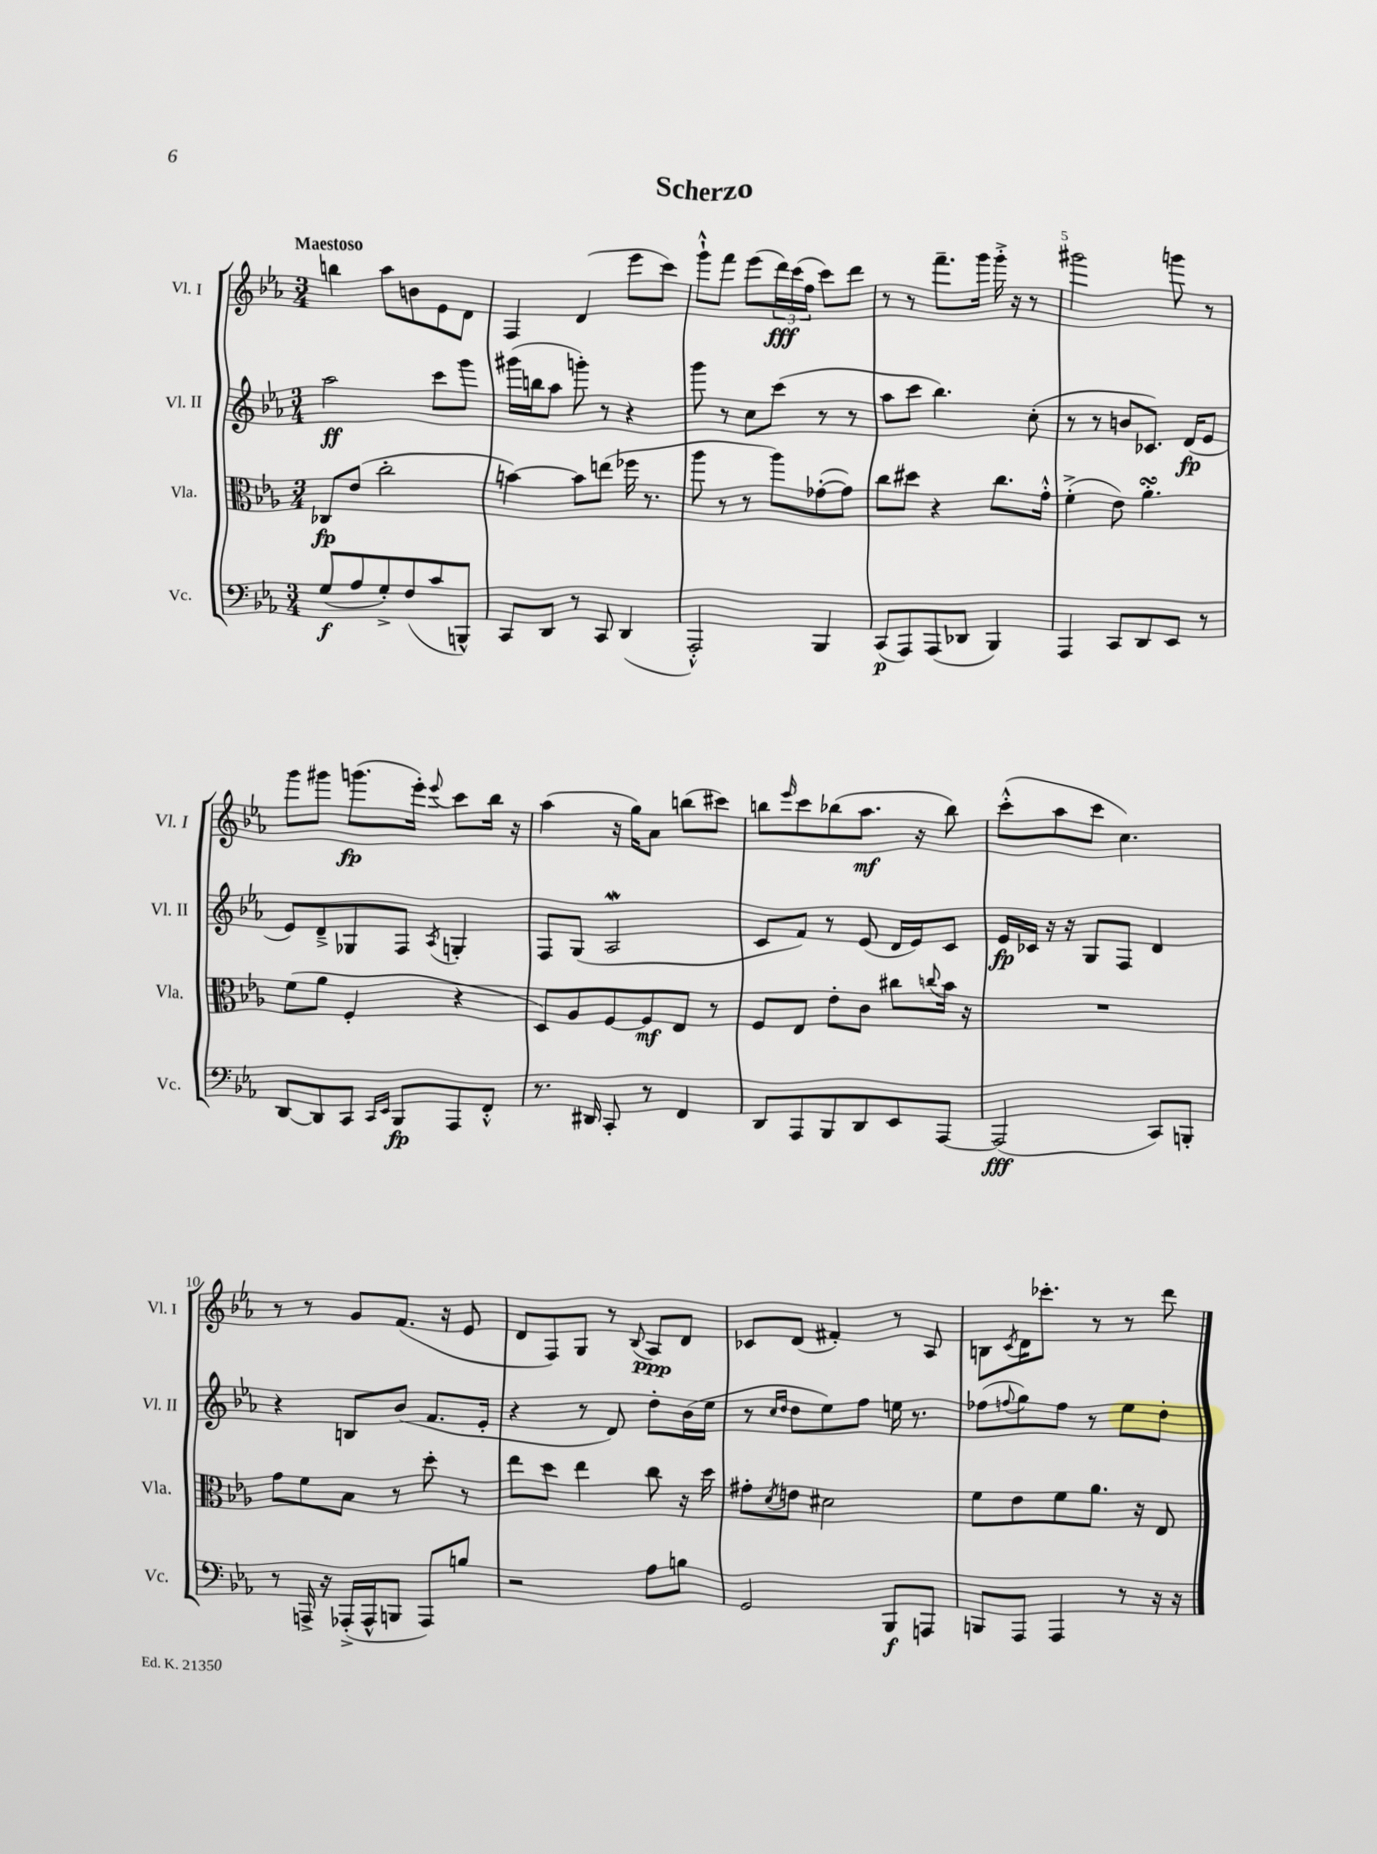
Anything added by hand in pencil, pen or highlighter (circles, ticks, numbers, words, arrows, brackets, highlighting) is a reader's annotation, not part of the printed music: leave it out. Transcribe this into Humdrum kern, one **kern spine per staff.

**kern	**dynam	**kern	**dynam	**kern	**dynam	**kern	**dynam
*part4	*part4	*part3	*part3	*part2	*part2	*part1	*part1
*staff4	*staff4	*staff3	*staff3	*staff2	*staff2	*staff1	*staff1
*I"Vc.	*	*I"Vla.	*	*I"Vl. II	*	*I"Vl. I	*
*I'Vc.	*	*I'Vla.	*	*I'Vl. II	*	*I'Vl. I	*
*clefF4	*	*clefC3	*	*clefG2	*	*clefG2	*
*k[b-e-a-]	*	*k[b-e-a-]	*	*k[b-e-a-]	*	*k[b-e-a-]	*
*M3/4	*	*M3/4	*	*M3/4	*	*M3/4	*
=1	=1	=1	=1	=1	=1	=1	=1
!	!	!	!	!	!	!LO:TX:a:B:t=Maestoso	!
(8G/L	f	8C-X/L	fp	2aa-\	ff	4bbn\	.
8A-/	.	(8e-/J	.	.	.	.	.
8G'^/)	.	2cc'\	.	.	.	8aa-\L	.
(8F/	.	.	.	.	.	8bn\	.
8c/	.	.	.	8ccc\L	.	8e-\	.
8BBBn^^/J)	.	.	.	8ggg\J	.	8d\J	.
=2	=2	=2	=2	=2	=2	=2	=2
8CC/L	.	[4bn\)	.	(16ggg#X\LL	.	4F/	.
.	.	.	.	16bbn\J	.	.	.
8DD/J	.	.	.	8aa-\J	.	.	.
8r	.	8b\L]	.	8gggn'\)	.	(4d/	.
8CC/	.	(8een\J	.	8r	.	.	.
(4DD/	.	16ff-X\	.	4r	.	8eee-\L	.
.	.	8.r	.	.	.	.	.
.	.	.	.	.	.	8ccc\J)	.
=3	=3	=3	=3	=3	=3	=3	=3
2AAA-'^^/)	.	8aa-\	.	8ggg\	.	8ggg`^^\L	.
.	.	8r	.	8r	.	8fff\J	.
.	.	8r	.	8cc\L	.	(8eee-\L	.
.	.	8aa-\L)	.	(8ccc\J	.	24ddd\L)	fff
.	.	.	.	.	.	(24ccc\	.
.	.	.	.	.	.	24ff\JJ	.
4BBB-/	.	([8g-X'\	.	8r	.	8ccc\L)	.
.	.	8g-\J])	.	8r	.	8ddd\J	.
=4	=4	=4	=4	=4	=4	=4	=4
(8CC/L	p	8cc\L	.	8aa-\L	.	8r	.
8AAA-/)	.	8dd#X\J	.	8ccc\J	.	8r	.
(8AAA-/	.	4r	.	4.bb-\)	.	8.fff~\L	.
8DD-X/J	.	.	.	.	.	.	.
.	.	.	.	.	.	16ggg\Jk	.
4BBB-/)	.	8.cc\L	.	.	.	16ggg'^\	.
.	.	.	.	.	.	16r	.
.	.	.	.	(8cc'\	.	8r	.
.	.	16g'^^\Jk	.	.	.	.	.
=5	=5	=5	=5	=5	=5	=5	=5
4AAA-/	.	(4f'^\	.	8r	.	2ggg#X\	.
.	.	.	.	8r	.	.	.
8CC/L	.	8e-\)	.	8bn/L	.	.	.
8DD/	.	4.a-sSSs'\	.	8.c-X/J)	.	.	.
8EE-/J	.	.	.	.	.	8gggn\	.
.	.	.	.	(16d/KL	fp	.	.
8r	.	.	.	8e-/J	.	8r	.
!!LO:LB:g=z
=6	=6	=6	=6	=6	=6	=6	=6
[8DD/L	.	(8f\L	.	8e-/L)	.	8ggg\L	.
8DD/]	.	8a-\J	.	8d~^/	.	8ggg#X\J	.
8CC/J	.	4F'/	.	8G-X/	.	(8.gggn\L	fp
16qqCC/LL	.	.	.	.	.	.	.
16qqEE-/JJ	.	.	.	.	.	.	.
8BBB-/L	fp	.	.	8F/J	.	.	.
.	.	.	.	.	.	16eee-'\Jk)	.
.	.	.	.	8qA-/	.	8qqeee-/	.
8AAA-/	.	4r	.	4Gn'/	.	8ccc\L	.
8FF'^^/J	.	.	.	.	.	16bb-\Jk	.
.	.	.	.	.	.	16r	.
=7	=7	=7	=7	=7	=7	=7	=7
8.r	.	8D/L)	.	8F/L	.	(4aa-\	.
.	.	8A-/	.	(8G/J	.	.	.
16DD#X/	.	.	.	.	.	.	.
8CC'/	.	[8F/	.	2A-w/	.	16r	.
.	.	.	.	.	.	16gg\KL)	.
8r	.	8F/]	mf	.	.	8a-\J	.
4FF/	.	8E-/J	.	.	.	(8bbn\L	.
.	.	8r	.	.	.	8ccc#X\J)	.
=8	=8	=8	=8	=8	=8	=8	=8
8DD/L	.	8F/L	.	8c/L	.	8bbn\L	.
.	.	.	.	.	.	16qqeee-/	.
8AAA-/	.	8E-/J	.	8f/J)	.	8ccc\	.
8BBB-/	.	8e-'\L	.	8r	.	(8bb-X\	.
8DD/	.	8c\J	.	(8e-/	.	8.aa-\J	mf
8EE-/	.	8cc#X\L	.	16d/LL	.	.	.
.	.	.	.	16e-/J)	.	16r	.
.	.	8qqccn/	.	.	.	.	.
[8AAA-/J	.	16b-\Jk	.	8c/J	.	8bb-\)	.
.	.	16r	.	.	.	.	.
=9	=9	=9	=9	=9	=9	=9	=9
(2AAA-/]	fff	2.r	.	16e-/LL	fp	(8ccc'^^\L	.
.	.	.	.	16c-X/JJ	.	.	.
.	.	.	.	16r	.	8aa-\	.
.	.	.	.	16r	.	.	.
.	.	.	.	8G/L	.	8ccc\J	.
.	.	.	.	8F/J	.	4.cc\)	.
8CC/L)	.	.	.	4d/	.	.	.
8BBBn'/J	.	.	.	.	.	.	.
!!LO:LB:g=z
=10	=10	=10	=10	=10	=10	=10	=10
8r	.	8g\L	.	4r	.	8r	.
16AAAn^/	.	8f\	.	.	.	8r	.
16r	.	.	.	.	.	.	.
(16AAA-X'^/LL	.	8B-\J	.	8Bn/L	.	8g/L	.
16AAA-^^/J	.	.	.	.	.	.	.
8BBBn/J	.	8r	.	(8b-/J	.	(8.f/J	.
8AAA-/L)	.	8dd'\	.	8.f/L	.	.	.
.	.	.	.	.	.	16r	.
8Bn/J	.	8r	.	.	.	8e-/	.
.	.	.	.	16e-'/Jk	.	.	.
=11	=11	=11	=11	=11	=11	=11	=11
2r	.	8ee-\L	.	4r	.	8d/L	.
.	.	8dd\J	.	.	.	8F/)	.
.	.	4ee-\	.	8r	.	8G/J	.
.	.	.	.	8d/)	.	8r	.
.	.	.	.	.	.	8qqB-/	.
8A-\L	.	8cc\	.	8dd'\L	.	8A-/L	ppp
8Bn\J	.	16r	.	(16b-\L	.	8d/J	.
.	.	16dd\	.	16ee-\JJ	.	.	.
=12	=12	=12	=12	=12	=12	=12	=12
2GG/	.	8g#X'\L	.	8r	.	8c-X/L	.
.	.	.	.	16qqcc/LL	.	.	.
.	.	8qd/	.	16qqdd/JJ	.	.	.
.	.	8en\J	.	8dd\L	.	(8d/J	.
.	.	2d#X\	.	8ee-\)	.	4f#X'/)	.
.	.	.	.	8ff\J	.	.	.
8BBB-/L	f	.	.	16een\	.	8r	.
.	.	.	.	8.r	.	.	.
8AAAn/J	.	.	.	.	.	8A-/	.
=13	=13	=13	=13	=13	=13	=13	=13
8BBBn/L	.	8f\L	.	(8ff-X\L	.	8Bn\L	.
.	.	.	.	8qqffn/	.	8qc/	.
8AAA-/J	.	8e-\	.	8gg\)	.	16d\K	.
.	.	.	.	.	.	8.ccc-X'\J	.
4AAA-/	.	8f\	.	8ff\J	.	.	.
.	.	8.a-\J	.	8r	.	8r	.
8r	.	.	.	8ee-\L	.	8r	.
.	.	16r	.	.	.	.	.
16r	.	8E-/	.	8dd'\J	.	8ddd\	.
16r	.	.	.	.	.	.	.
==	==	==	==	==	==	==	==
*-	*-	*-	*-	*-	*-	*-	*-
